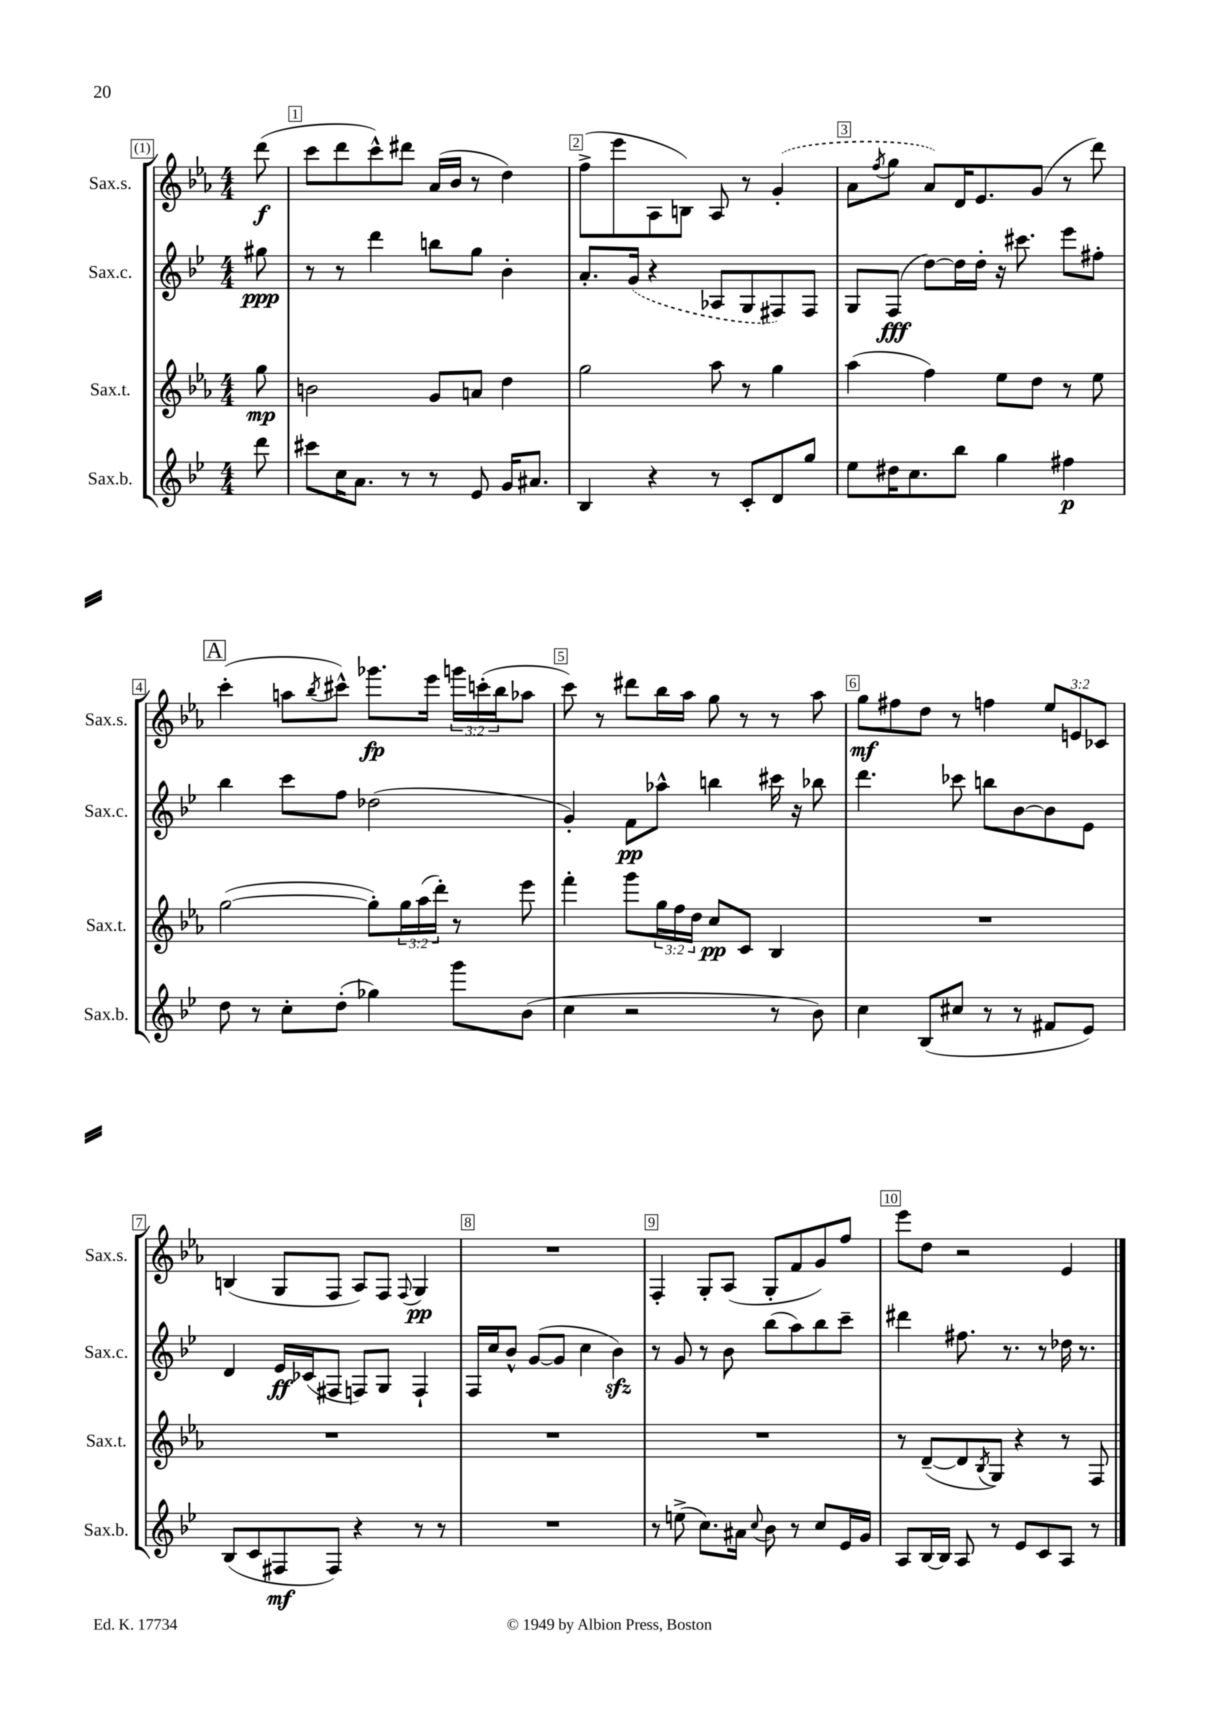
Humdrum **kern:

**kern	**dynam	**kern	**dynam	**kern	**dynam	**kern	**dynam
*part4	*part4	*part3	*part3	*part2	*part2	*part1	*part1
*staff4	*staff4	*staff3	*staff3	*staff2	*staff2	*staff1	*staff1
*I"Sax.b.	*	*I"Sax.t.	*	*I"Sax.c.	*	*I"Sax.s.	*
*I'Sax.b.	*	*I'Sax.t.	*	*I'Sax.c.	*	*I'Sax.s.	*
*clefG2	*	*clefG2	*	*clefG2	*	*clefG2	*
*k[b-e-]	*	*k[b-e-a-]	*	*k[b-e-]	*	*k[b-e-a-]	*
*M4/4	*	*M4/4	*	*M4/4	*	*M4/4	*
=	=	=	=	=	=	=	=
8ddd\	.	8gg\	mp	8gg#X\	ppp	(8ddd\	f
=1	=1	=1	=1	=1	=1	=1	=1
8ccc#X\L	.	2bn\	.	8r	.	8ccc\L	.
16cc\K	.	.	.	8r	.	8ddd\	.
8.a\J	.	.	.	.	.	.	.
.	.	.	.	4ddd\	.	8ccc^^\)	.
8r	.	.	.	.	.	8ddd#X\J	.
8r	.	8g/L	.	8bbn\L	.	(16a-/LL	.
.	.	.	.	.	.	16b-/JJ	.
8e-/	.	8an/J	.	8gg\J	.	8r	.
16g/KL	.	4dd\	.	4b-'\	.	4dd\)	.
8.a#X/J	.	.	.	.	.	.	.
=2	=2	=2	=2	=2	=2	=2	=2
4B-/	.	2gg\	.	8.a'/L	.	(8ff^\L	.
.	.	.	.	.	.	8eee-\	.
.	.	.	.	(16g/Jk	.	.	.
4r	.	.	.	4r	.	8A-\	.
.	.	.	.	.	.	8Bn\J)	.
8r	.	8aa-\	.	8A-X/L	.	8A-/	.
8c'/L	.	8r	.	8G/	.	8r	.
8d/	.	4gg\	.	8F#X/)	.	(4g'/	.
8gg/J	.	.	.	8F#/J	.	.	.
=3	=3	=3	=3	=3	=3	=3	=3
8ee-\L	.	(4aa-\	.	8G/L	.	8a-\L	.
.	.	.	.	.	.	8qff/	.
16dd#X\K	.	.	.	(8F/J	fff	8gg\J	.
8.cc\	.	.	.	.	.	.	.
.	.	4ff\)	.	[8dd\L)	.	8a-/L)	.
8bb-\J	.	.	.	16dd\L]	.	16d/K	.
.	.	.	.	16dd'\JJ	.	8.e-/	.
4gg\	.	8ee-\L	.	16r	.	.	.
.	.	.	.	8.ccc#X\	.	.	.
.	.	8dd\J	.	.	.	(8g/J	.
4ff#X\	p	8r	.	8eee-\L	.	8r	.
.	.	8ee-\	.	8ff#X'\J	.	8ddd\)	.
!!LO:LB:g=z
!!LO:REH:place=s1:t=A
=4	=4	=4	=4	=4	=4	=4	=4
8dd\	.	([2gg\	.	4bb-\	.	(4ccc'\	.
8r	.	.	.	.	.	.	.
8cc'\L	.	.	.	8ccc\L	.	8aan\L	.
.	.	.	.	.	.	8qbb-/	.
(8dd'\J	.	.	.	8ff\J	.	8ccc#X^^\J)	.
4gg-X\)	.	8gg'\L])	.	(2dd-X\	.	8.ggg-X\L	fp
.	.	24gg\L	.	.	.	.	.
.	.	(24aa-\	.	.	.	.	.
.	.	.	.	.	.	16eee-\Jk	.
.	.	24ddd'\JJ)	.	.	.	.	.
8ggg\L	.	8r	.	.	.	24gggn\LL	.
.	.	.	.	.	.	(24cccn'\	.
.	.	.	.	.	.	24bb-\J	.
(8b-\J	.	8eee-\	.	.	.	8aa-X\J	.
=5	=5	=5	=5	=5	=5	=5	=5
4cc\	.	4fff'\	.	4g'/)	.	8ccc\)	.
.	.	.	.	.	.	8r	.
2r	.	8ggg\L	.	8f\L	pp	8ddd#X\L	.
.	.	24gg\L	.	8aa-X^^\J	.	16bb-\L	.
.	.	24ff\	.	.	.	.	.
.	.	.	.	.	.	16aa-\JJ	.
.	.	24dd\JJ	.	.	.	.	.
.	.	8cc/L	pp	4bbn\	.	8gg\	.
.	.	8c/J	.	.	.	8r	.
8r	.	4B-/	.	16ccc#X\	.	8r	.
.	.	.	.	16r	.	.	.
8b-\)	.	.	.	8bb-X\	.	8aa-\	.
=6	=6	=6	=6	=6	=6	=6	=6
4cc\	.	1r	.	4.ddd\	.	8gg\L	mf
.	.	.	.	.	.	8ff#X\	.
(8B-/L	.	.	.	.	.	8dd\J	.
8cc#X/J	.	.	.	8ccc-X\	.	8r	.
8r	.	.	.	8bbn\L	.	4ffn\	.
8r	.	.	.	[8b-\	.	.	.
8f#X/L	.	.	.	8b-\]	.	12ee-/L	.
.	.	.	.	.	.	12en/	.
8e-/J)	.	.	.	8e-\J	.	.	.
.	.	.	.	.	.	12c-X/J	.
!!LO:LB:g=z
=7	=7	=7	=7	=7	=7	=7	=7
(8B-/L	.	1r	.	4d/	.	(4Bn/	.
8c/	.	.	.	.	.	.	.
8F#X/	mf	.	.	16e-/LL	ff	8G/L	.
.	.	.	.	(16c-X/J	.	.	.
8F#/J)	.	.	.	8F#X/J	.	8F/J	.
4r	.	.	.	8Fn/L)	.	8A-/L)	.
.	.	.	.	8G/J	.	8F/J	.
.	.	.	.	.	.	8qqF/	.
8r	.	.	.	4F`/	.	4G/	pp
8r	.	.	.	.	.	.	.
=8	=8	=8	=8	=8	=8	=8	=8
1r	.	1r	.	16F/LL	.	1r	.
.	.	.	.	16cc/J	.	.	.
.	.	.	.	8b-^^/J	.	.	.
.	.	.	.	([8g/L	.	.	.
.	.	.	.	8g/J]	.	.	.
.	.	.	.	4cc\	.	.	.
.	.	.	.	4b-zz\)	.	.	.
=9	=9	=9	=9	=9	=9	=9	=9
8r	.	1r	.	8r	.	4F'/	.
(8een^\	.	.	.	8g/	.	.	.
8.cc\L)	.	.	.	8r	.	8G'/L	.
.	.	.	.	8b-\	.	(8A-/J	.
16a#X\Jk	.	.	.	.	.	.	.
8qqcc/	.	.	.	.	.	.	.
8b-\	.	.	.	(8bb-\L	.	8G'/L	.
8r	.	.	.	8aa\)	.	8f/	.
8cc/L	.	.	.	8bb-\	.	8g/)	.
16e-/L	.	.	.	8ccc~\J	.	8ff/J	.
16g/JJ	.	.	.	.	.	.	.
=10	=10	=10	=10	=10	=10	=10	=10
8A/L	.	8r	.	4ddd#X\	.	8eee-\L	.
[16B-/L	.	([8d~/L	.	.	.	8dd\J	.
16B-/JJ]	.	.	.	.	.	.	.
8A/	.	8d/]	.	8.ff#X\	.	2r	.
.	.	8qB-/	.	.	.	.	.
8r	.	8G/J)	.	.	.	.	.
.	.	.	.	8.r	.	.	.
8e-/L	.	4r	.	.	.	.	.
8c/	.	.	.	8r	.	.	.
8A/J	.	8r	.	16dd-X\	.	4e-/	.
.	.	.	.	8.r	.	.	.
8r	.	8F/	.	.	.	.	.
==	==	==	==	==	==	==	==
*-	*-	*-	*-	*-	*-	*-	*-
